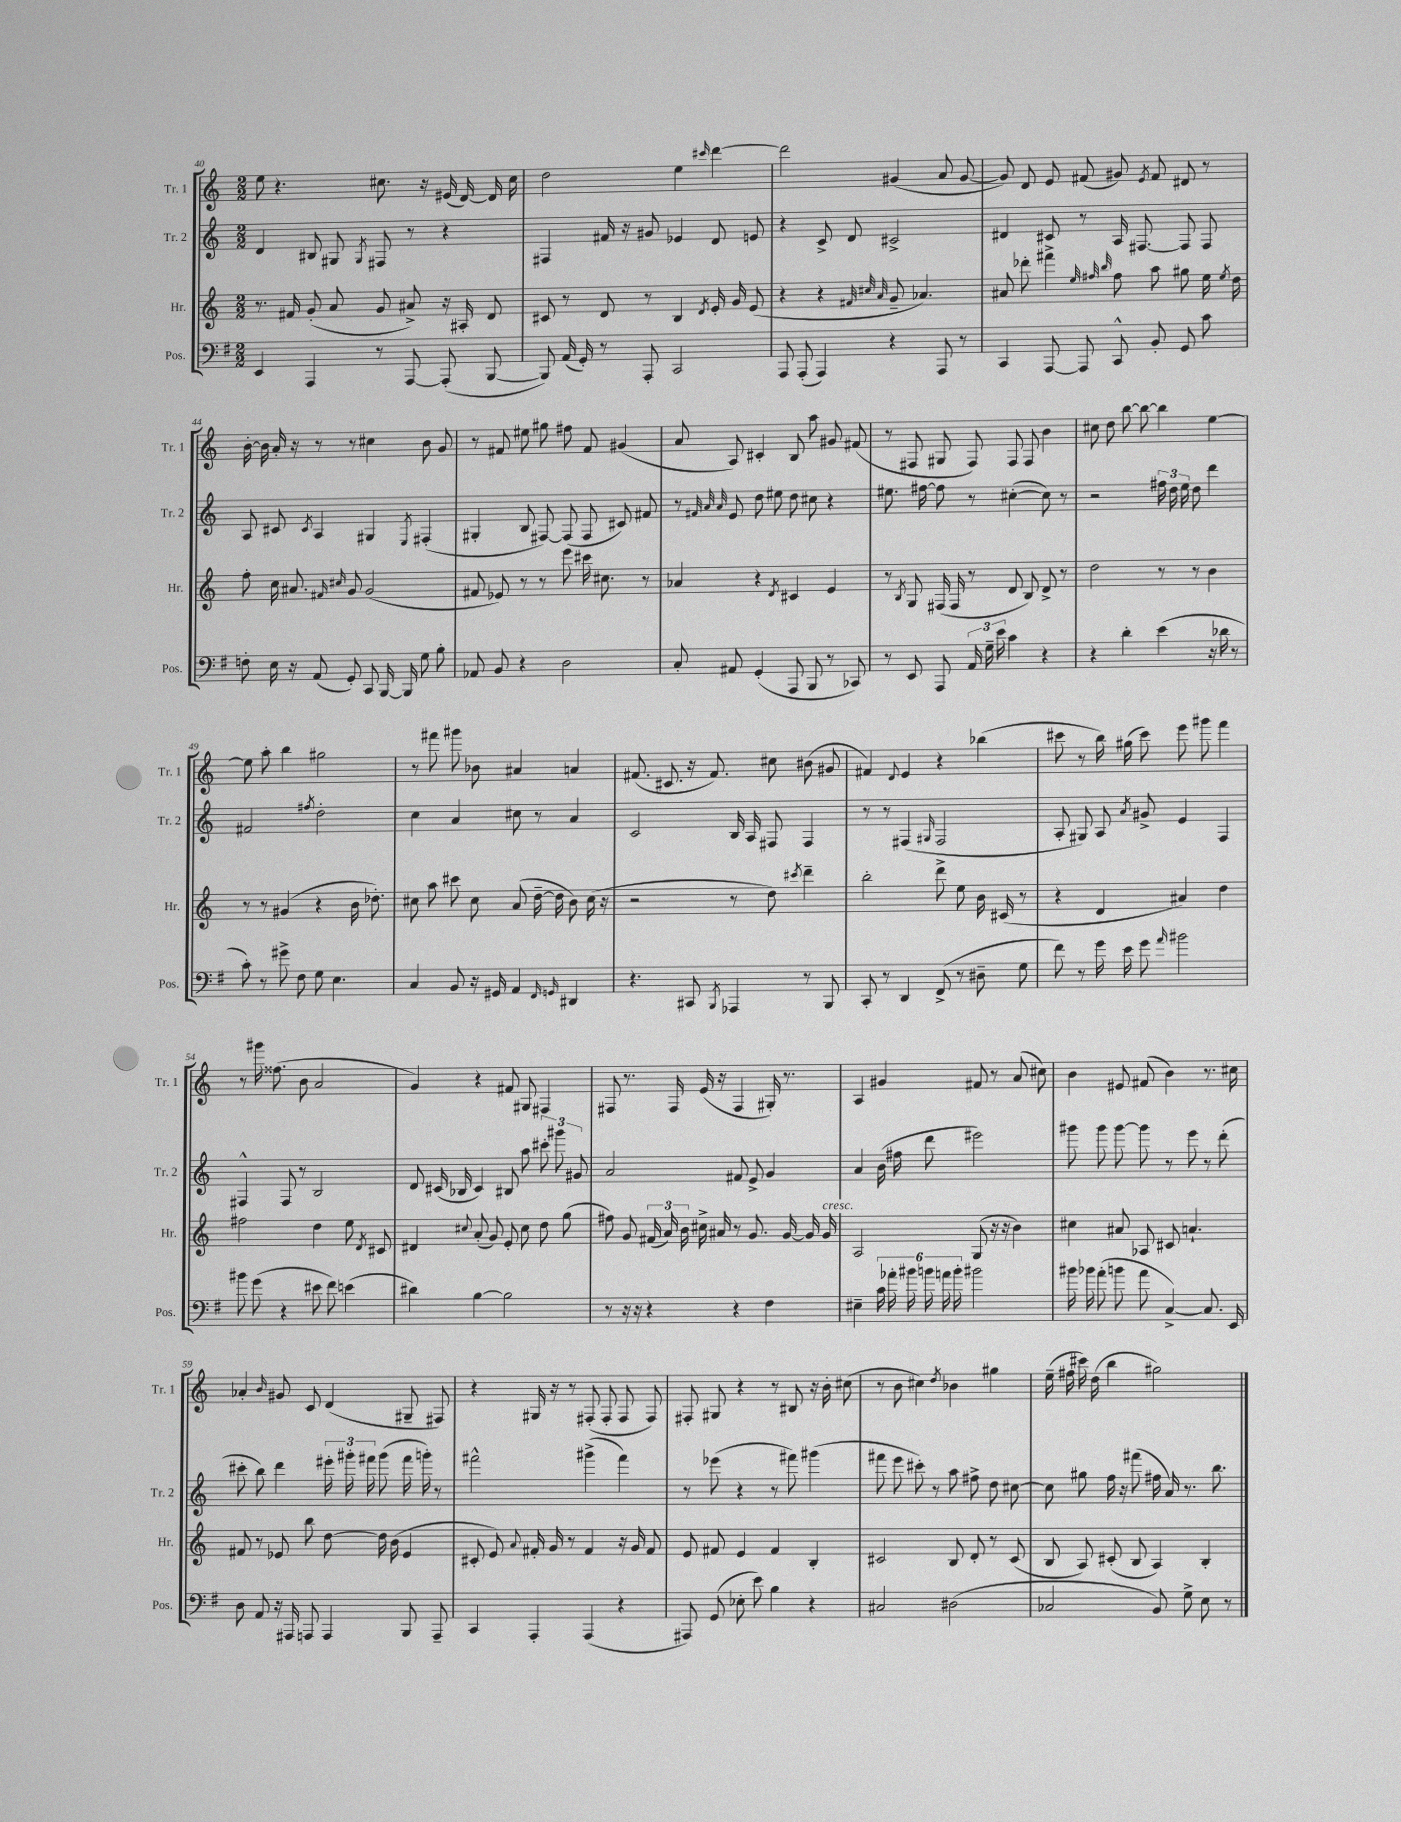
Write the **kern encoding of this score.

**kern	**kern	**kern	**kern
*part4	*part3	*part2	*part1
*staff4	*staff3	*staff2	*staff1
*I"Pos.	*I"Hr.	*I"Tr. 2	*I"Tr. 1
*I'Pos.	*I'Hr.	*I'Tr. 2	*I'Tr. 1
*clefF4	*clefG2	*clefG2	*clefG2
*k[f#]	*k[]	*k[]	*k[]
*M2/2	*M2/2	*M2/2	*M2/2
=40	=40	=40	=40
4EE/	8.r	4d/	8ee\
.	.	.	4.r
.	16f#X/	.	.
4AAA/	(8g'/	8B#X/	.
.	8a/	8G#X/	.
.	.	8qG#/	.
8r	8g/	8F#X/	8.cc#X\
[8AAA/	8a#X^/)	8r	.
.	.	.	16r
(8AAA'/]	16r	4r	(16e#X/
.	16A#X'/	.	[16d/)
[8BBB/	8d/	.	16d/]
.	.	.	16cc#\
=41	=41	=41	=41
8BBB/])	8c#X/	4F#X/	2dd\
(16AA/	8r	.	.
16GG'/)	.	.	.
8r	8d/	16f#X/	.
.	.	16r	.
8AAA'/	8r	8g#X/	.
2CC/	4B/	4e-X/	4ee\
.	8qd/	.	16qqccc#X/
.	16e'/	8d/	[4ddd\
.	16g/	.	.
.	(8e/	8en/	.
=42	=42	=42	=42
8AAA/	4r	4r	2ddd\]
(8AAA'/	.	.	.
4AAA/)	4r	8c^/	.
.	.	8d/	.
.	32qqf#X/	.	.
.	32qqcc#X/	.	.
.	32qqa/	.	.
4r	8g~/	2c#X^/	(4g#X/
.	4.a-X/)	.	.
8AAA/	.	.	8a/
8r	.	.	[8g#/
=43	=43	=43	=43
4CC/	8a#X/	4d#X/	8g#/])
.	8ddd-X'\	.	8d/
[8AAA/	4fff#X^\	8c#X/	8e/
8AAA/]	.	8r	(8f#X/
.	32qqee/	.	.
.	32qqff#X/	.	.
.	32qqbb/	.	.
8CC^^/	8ff#\	16A/	8g#X/)
.	.	[8.F#X/	.
.	.	.	8qe/
8BB'/	8aa\	.	8f#/
8GG/	8gg#X\	8F#/]	8d#X/
8c\	16ee\	8F#/	8r
.	8qee/	.	.
.	16dd\	.	.
!!LO:LB:g=z
=44	=44	=44	=44
8Fn'\	8ff'\	8A/	[16b'\
.	.	.	16b\]
16E\	16cc\	8c#X/	16a'/
16r	8.a#X/	.	16r
.	.	8qc#/	.
(8AA/	.	4A/	8r
.	16qqf#X/	.	.
.	16qqcc#X/	.	.
8GG'/)	8g/	.	8r
8CC/	(2g/	4G#X/	4cc#X\
[16BBB/	.	.	.
16BBB/]	.	.	.
.	.	8qE/	.
8G\	.	(4F#X'/	8b\
8B'\	.	.	8g/
=45	=45	=45	=45
8AA-X/	8f#X/	4G#X'/	8r
8BB/	8e-X/)	.	8f#X/
4r	8r	8B/	8ee#X\
.	8r	[8F#X/)	8gg#X\
2D\	8eee\	(8F#/]	8ff#X\
.	16ccc#X\	8F#/	8f#/
.	8.cc#X\	.	.
.	.	8c#X/)	(4g#X/
.	8r	8f#X/	.
=46	=46	=46	=46
8C'/	4a-X/	8r	8a/
.	.	32qqf#X/	.
.	.	32qqa/	.
.	.	32qqa/	.
8AA#X/	.	8e/	8A/)
(4GG'/	4r	8dd\	4c#X'/
.	.	8ee#X\	.
.	8qd/	.	.
8AAA/	4c#X/	8dd\	8B/
8BBB/	.	8cc#X\	8aa\
8r	4e/	4r	8g#X/
8CC-X/)	.	.	(8f#X/
=47	=47	=47	=47
8r	8r	8.ee#X\	8r
.	8qB/	.	.
8EE/	8G/	.	8F#X/
.	.	[16ff#X\	.
8AAA/	(16F#X/	8ff#\]	8G#X/
.	16F#/	.	.
24AA/	8r	8r	8F#/)
24G~\	.	.	.
24e\	.	.	.
4c\	8d/	([4cc#X'\	8F#/
.	8B/)	.	8F#/
4r	8d^/	8cc#\])	4b\
.	8r	8r	.
=48	=48	=48	=48
4r	2dd\	2r	8cc#X\
.	.	.	8dd\
4d'\	.	.	[8bb\
.	.	.	8bb\_
(4e\	8r	24ff#X\	4bb\]
.	.	24dd\	.
.	.	24ee\	.
.	8r	8dd\	.
16r	4b\	4ddd\	[4ee\
16d-X\	.	.	.
8r	.	.	.
!!LO:LB:g=z
=49	=49	=49	=49
8c'\)	8r	2f#X/	8ee\]
8r	8r	.	8aa'\
8g#X^\	(4g#X/	.	4bb\
8F#\	.	.	.
.	.	8qff#X/	.
8G\	4r	2dd'\	2gg#X\
4.E\	.	.	.
.	16b\	.	.
.	8.dd-X'\)	.	.
=50	=50	=50	=50
4C/	8cc#X\	4cc\	8r
.	8aa\	.	8fff#X\
8BB/	8ccc#X\	4a/	8ggg#X\
16r	8cc#\	.	8b-X\
16GG#X/	.	.	.
4AA/	(8a/	8cc#X\	4a#X/
.	[16dd~\	8r	.
.	16dd\]	.	.
16qqFF#/	.	.	.
16qqGGn/	.	.	.
4DD#X/	8b\)	4a/	4an/
.	(16cc#\	.	.
.	16r	.	.
=51	=51	=51	=51
4.r	2r	2c/	(8.f#X/
.	.	.	8.c#X/
8CC#X/	.	.	16r
.	.	.	8.f#/)
8qBBB/	.	.	.
4AAA-X/	8r	16B/	.
.	.	16A/	.
.	8dd\)	8F#X/	8cc#X\
.	8qccc#X/	.	.
8r	4ddd~\	4F#/	(8b#X\
8BBB/	.	.	8g#X/
=52	=52	=52	=52
8CC'/	2bb'\	8r	4f#X/)
8r	.	8r	.
.	.	.	8qqd/
4DD/	.	(4F#X/	4e/
.	.	16qqG#X/	.
(8FF#^/	8ddd^\	2F#/	4r
8r	8ee\	.	.
8D#X~\	16b\	.	(4bb-X\
.	(16c#X/	.	.
8G\	8r	.	.
=53	=53	=53	=53
8f#\)	4r	8A'/	8ccc#X\
8r	.	8G#X/)	8r
16g\	4d/	8A/	16bb\)
16e\	.	.	(16gg#X\
.	.	8qa/	.
8g\	.	8g#X^/	8ccc#\)
16qqa/	.	.	.
2b#X\	4a#X/)	4e/	8eee\
.	.	.	8ggg#X\
.	4dd\	4F/	4fff\
!!LO:LB:g=z
=54	=54	=54	=54
8b#X\	2ff#X\	4F#X^^/	8r
(8g\	.	.	16ggg#X\
.	.	.	(8.ff##X\
4r	.	8F#/	.
.	.	8r	8b\
8e#X\	4dd\	2B/	2a/
8f#\)	.	.	.
(4en\	8ee\	.	.
.	8qd/	.	.
.	8c#X/	.	.
=55	=55	=55	=55
4d#X\)	4d#X/	8d/	4g/)
.	.	(16c#X/	.
.	.	16B-X/	.
.	8qqcc#X/	.	.
[4B\	(8a'/	4c#/)	4r
.	8g/)	.	.
2B\]	8e'/	8B#X/	8f#X/
.	8cc#\	8aa\	8G#X/
.	8dd\	12ccc#X'\	4F#X/
.	.	12ggg#X\	.
.	(8gg\	.	.
.	.	12g#X/	.
=56	=56	=56	=56
8r	8ff#X\)	2a/	8F#X/
16r	8g/	.	8.r
16r	.	.	.
4r	(24f#X/	.	.
.	24a/)	.	.
.	.	.	16F#/
.	24b\	.	.
.	16cc#X^\	.	(16e/
.	16a#X/	.	16r
4r	8r	8f#X/	4F#/
.	8.g/	8e^/	.
4F#\	.	4g/	16G#X'/)
.	[16g/	.	8.r
.	16g/]	.	.
!	!LO:TX:a:i:t=cresc.	!	!
.	16g/	.	.
=57	=57	=57	=57
4E#X~\	2A/	4a/	4A/
24c\	.	(16b\	4g#X/
24a-X'\	.	.	.
.	.	16ff#X\	.
24b#X\	.	.	.
24bn\	.	8ddd\	.
24an\	.	.	.
24b'\	.	.	.
2b#X\	(8G/	2eee#X\)	8f#X/
.	16r	.	8r
.	16r	.	.
.	4b\)	.	(8a/
.	.	.	8cc#X\)
=58	=58	=58	=58
16b#X\	4cc#X\	8ggg#X\	4b\
16b-X\	.	.	.
(8a'\	.	8ggg#\	.
8bn\	8a#X/	[8ggg#\	8e#X/
8a\	8A-X/	8ggg#\]	(8f#X/
[4C^/)	8c#X/	8r	4b\)
.	4.an`/	8eee\	.
8.C/]	.	8r	8.r
.	.	(8ddd'\	.
16EE/	.	.	16cc#X\
!!LO:LB:g=z
=59	=59	=59	=59
8D\	8f#X/	8ccc#X'\	4a-X'/
8AA/	8r	8bb\)	.
.	.	.	16qqb/
16r	8e-X/	4ddd\	8g#X/
16AAA#X/	.	.	.
8AAAn/	8bb\	.	8c/
4AAA/	[8dd\	24eee#X'\	(4d/
.	.	24ggg#X'\	.
.	.	24fff#X\	.
.	16dd\]	(8ggg#\	.
.	(16b\	.	.
8BBB/	4e-/	16fff#\	8G#X~/
.	.	16gggn'\)	.
8AAA~/	.	8r	8F#X/)
=60	=60	=60	=60
4CC/	8c#X'/	2fff#X^^\	4r
.	8e/)	.	.
.	8qqa/	.	.
4AAA'/	16f#X'/	.	16G#X/
.	16g/	.	16r
.	8r	.	8r
(4AAA/	4f#/	(4ggg#X^\	(8F#X'/
.	.	.	8F#'/
4r	16r	4fff#\)	8F#/
.	16g/	.	.
.	8f#/	.	8F#/)
=61	=61	=61	=61
8AAA#X/)	8e/	8r	8F#X'/
(8GG/	8f#X/	(8eee-X\	8G#X/
8E-X'\	4e/	4r	4r
8e\)	.	.	.
4B\	4f#/	8r	8r
.	.	8fff#X\)	8B#X/
4r	4B'/	(4ggg#X\	16r
.	.	.	16b'\
.	.	.	(8cc#X\
=62	=62	=62	=62
2C#X/	2c#X/	8fff#X\	8r
.	.	8eee\	8b\
.	.	8ccc#X'\)	4cc#X\)
.	.	8r	.
.	.	.	8qdd/
(2D#X\	8B/	8aa\	4b-X\
.	8d'/	8ff#X^\	.
.	8r	8dd\	4gg#X\
.	(8c#/	[8cc#X\	.
=63	=63	=63	=63
2C-X/	8B/	8cc#\]	(16ee~\
.	.	.	16ff#X\
.	8A/)	8gg#X\	16ccc#X\)
.	.	.	(16dd\
.	(8c#X'/	16ff\	4bb\
.	.	16r	.
.	8B/	(8fff#X\	.
8BB/)	4A/)	16ff#X\	2gg#X\)
.	.	16a/)	.
8G^\	.	8.r	.
8E\	4B'/	.	.
.	.	8.bb\	.
8r	.	.	.
==	==	==	==
*-	*-	*-	*-
